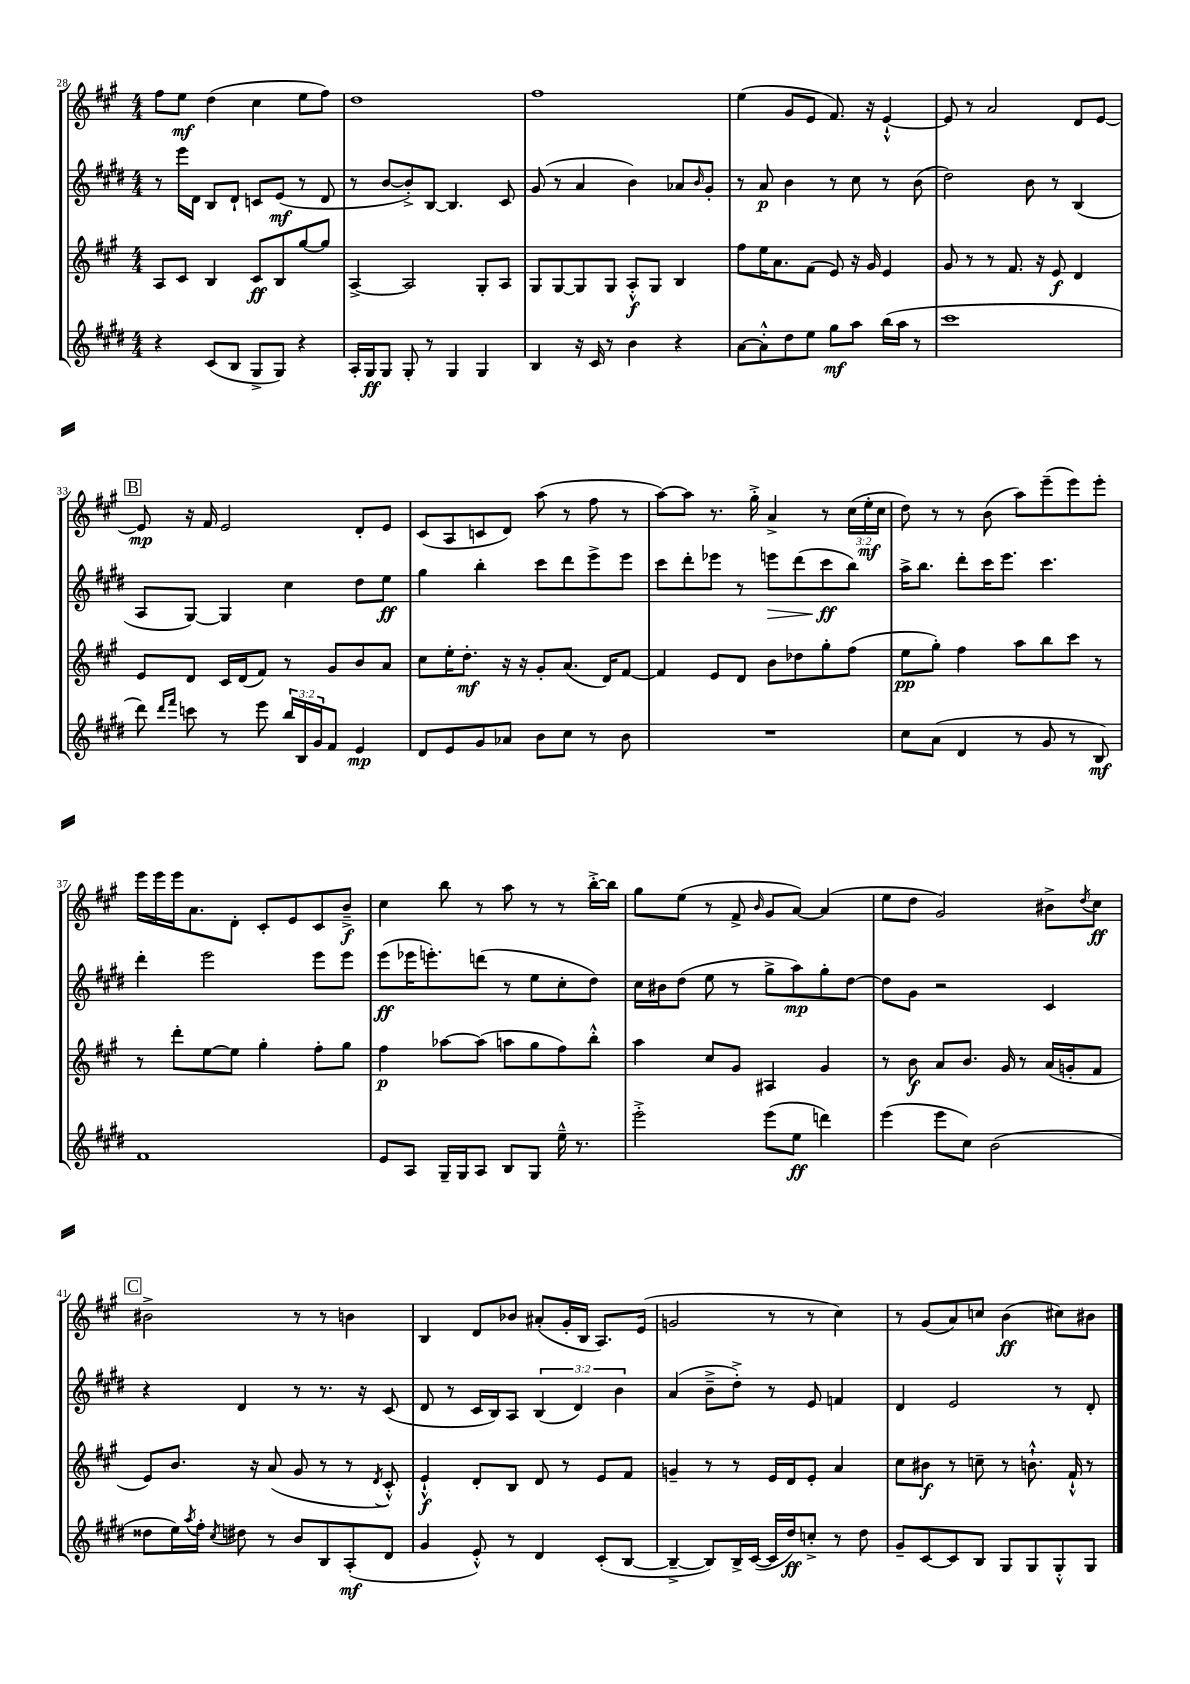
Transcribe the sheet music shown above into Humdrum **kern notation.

**kern	**kern	**kern	**kern
*staff4	*staff3	*staff2	*staff1
*clefG2	*clefG2	*clefG2	*clefG2
*k[f#c#g#d#]	*k[f#c#g#]	*k[f#c#g#d#]	*k[f#c#g#]
*M4/4	*M4/4	*M4/4	*M4/4
4r	8A	8r	8ff#
.	8c#	16eee	8ee
.	.	16d#	.
(8c#	4B	8B	(4dd
8B	.	8d#`	.
8G#^	8c#	8c	4cc#
8G#)	8B	(8e	.
4r	[8gg#	8r	8ee
.	8gg#]	8d#	8ff#)
=	=	=	=
16A'	[4A^	8r	1dd
16G#	.	.	.
8G#	.	[8b	.
8G#'	2A]	8b'^])	.
8r	.	[8B	.
4G#	.	4.B]	.
4G#	8G#'	.	.
.	8A	8c#	.
=	=	=	=
4B	8G#	(8g#	1ff#
.	[8G#	8r	.
16r	8G#]	4a	.
16c#	.	.	.
8r	8G#	.	.
4b	8A'^^	4b)	.
.	8G#	.	.
4r	4B	8a-	.
.	.	16qqb	.
.	.	8g#'	.
=	=	=	=
[8a	8ff#	8r	(4ee
8a'^^]	16ee	8a	.
.	8.a	.	.
8dd#	.	4b	8g#
8ee	(8f#	.	8e
8gg#	8e)	8r	8.f#)
8aa	16r	8cc#	.
.	16g#	.	16r
(16bb	4e	8r	[4e`^^
16aa	.	.	.
8r	.	(8b	.
=	=	=	=
1ccc#	8g#	2dd#)	8e]
.	8r	.	8r
.	8r	.	2a
.	8.f#	.	.
.	.	8b	.
.	16r	.	.
.	8e	8r	.
.	4d	(4B	8d
.	.	.	[8e
=	=	=	=
8ddd#)	8e	8A	8e]
16qqddd#	.	.	.
16qqfff#	.	.	.
8ccc	8d	[8G#)	16r
.	.	.	16f#
8r	16c#	4G#]	2e
.	(16d	.	.
8eee	8f#)	.	.
24bb	8r	4cc#	.
24B	.	.	.
24g#	.	.	.
8f#	8g#	.	.
4e	8b	8dd#	8d'
.	8a	8ee	8e
=	=	=	=
8d#	8cc#	4gg#	(8c#
8e	16ee'	.	8A
.	8.dd'	.	.
8g#	.	4bb'	8c
8a-	16r	.	8d)
.	16r	.	.
8b	8g#'	8ccc#	(8aa
8cc#	(8.a	8ddd#	8r
8r	.	8eee^	8ff#
.	16d)	.	.
8b	[8f#	8eee	8r
=	=	=	=
1r	4f#]	8ccc#	[8aa)
.	.	8ddd#'	8aa]
.	8e	8eee-	8.r
.	8d	8r	.
.	.	.	16gg#'^
.	8b	8eee	4a^
.	8dd-	(8ddd#	.
.	8gg#'	8ccc#	8r
.	(8ff#	8bb)	(24cc#
.	.	.	24ee'
.	.	.	24cc#
=	=	=	=
8cc#	8ee	16aa^	8dd)
.	.	8.bb	.
(8a	8gg#')	.	8r
4d#	4ff#	8ddd#'	8r
.	.	16ccc#	(8b
.	.	8.eee	.
8r	8aa	.	8aa)
8g#	8bb	4.ccc#	(8eee~
8r	8ccc#	.	8eee)
8B)	8r	.	8eee'
=	=	=	=
1f#	8r	4ddd#'	16eee
.	.	.	16eee
.	8ddd'	.	16eee
.	.	.	8.a
.	[8ee	2eee	.
.	8ee]	.	8d'
.	4gg#'	.	8c#'
.	.	.	8e
.	8ff#'	8eee	8c#
.	8gg#	8eee	8b~^
=	=	=	=
8e	4ff#	(8eee	4cc#
8A	.	16eee-	.
.	.	8.eee')	.
16G#~	[8aa-	.	8bb
16G#	.	.	.
8A	(8aa-]	(8ddd	8r
8B	8aa	8r	8aa
8G#	8gg#	8ee	8r
16ee~^^	8ff#)	8cc#'	8r
8.r	.	.	.
.	8bb'^^	8dd#)	[16bb'^
.	.	.	16bb]
=	=	=	=
2eee'^	4aa	16cc#	8gg#
.	.	16b#	.
.	.	(8dd#	(8ee
.	8cc#	8ee	8r
.	8g#	8r	8f#^
.	.	.	16qqb
(8eee	4A#	8gg#^	8g#
8ee	.	8aa)	[8a)
4ddd)	4g#	8gg#'	(4a]
.	.	[8dd#	.
=	=	=	=
(4eee	8r	8dd#]	8ee
.	8b	8g#	8dd
8eee	8a	2r	2g#)
8cc#)	8.b	.	.
(2b	.	.	.
.	16g#	.	.
.	8r	.	.
.	(16a	4c#	8b#^
.	16g'	.	.
.	.	.	8qdd
.	8f#	.	8cc#
=	=	=	=
8dd##	8e)	4r	2b#^
16ee)	8.b	.	.
8qaa	.	.	.
16ff#'	.	.	.
8qcc#	.	.	.
8dd#	.	4d#	.
.	16r	.	.
8r	(8a	.	.
8b	8g#	8r	8r
8B	8r	8.r	8r
(8A'	8r	.	4b
.	.	16r	.
.	8qd	.	.
8d#	8c#'^^)	(8c#	.
=	=	=	=
4g#	4e`^^	8d#	4B
.	.	8r	.
8e'^^)	8d'	16c#	8d
.	.	16B)	.
8r	8B	8A	8b-
4d#	8d	(6B	(8a#'
.	8r	.	16g#'
.	.	6d#)	.
.	.	.	16B
(8c#'	8e	.	8.A)
.	.	6b	.
[8B	8f#	.	.
.	.	.	(16e
=	=	=	=
4B~^_	4g~	(4a	2g
8B])	8r	8b~^	.
16B^	8r	8dd#'^)	.
([16c#	.	.	.
16c#]	16e	8r	8r
16dd#)	16d	.	.
8cc'^	8e'	8e	8r
8r	4a	4f	4cc#)
8dd#	.	.	.
=	=	=	=
8g#~	8cc#	4d#	8r
[8c#	8b#	.	(8g#
8c#]	8r	2e	8a)
8B	8cc~	.	8cc
8G#	8r	.	(4b
8G#	8.b`^^	.	.
8G#'^^	.	8r	8cc#)
.	16f#`^^	.	.
8G#	8r	8d#'	8b#
==	==	==	==
*-	*-	*-	*-
